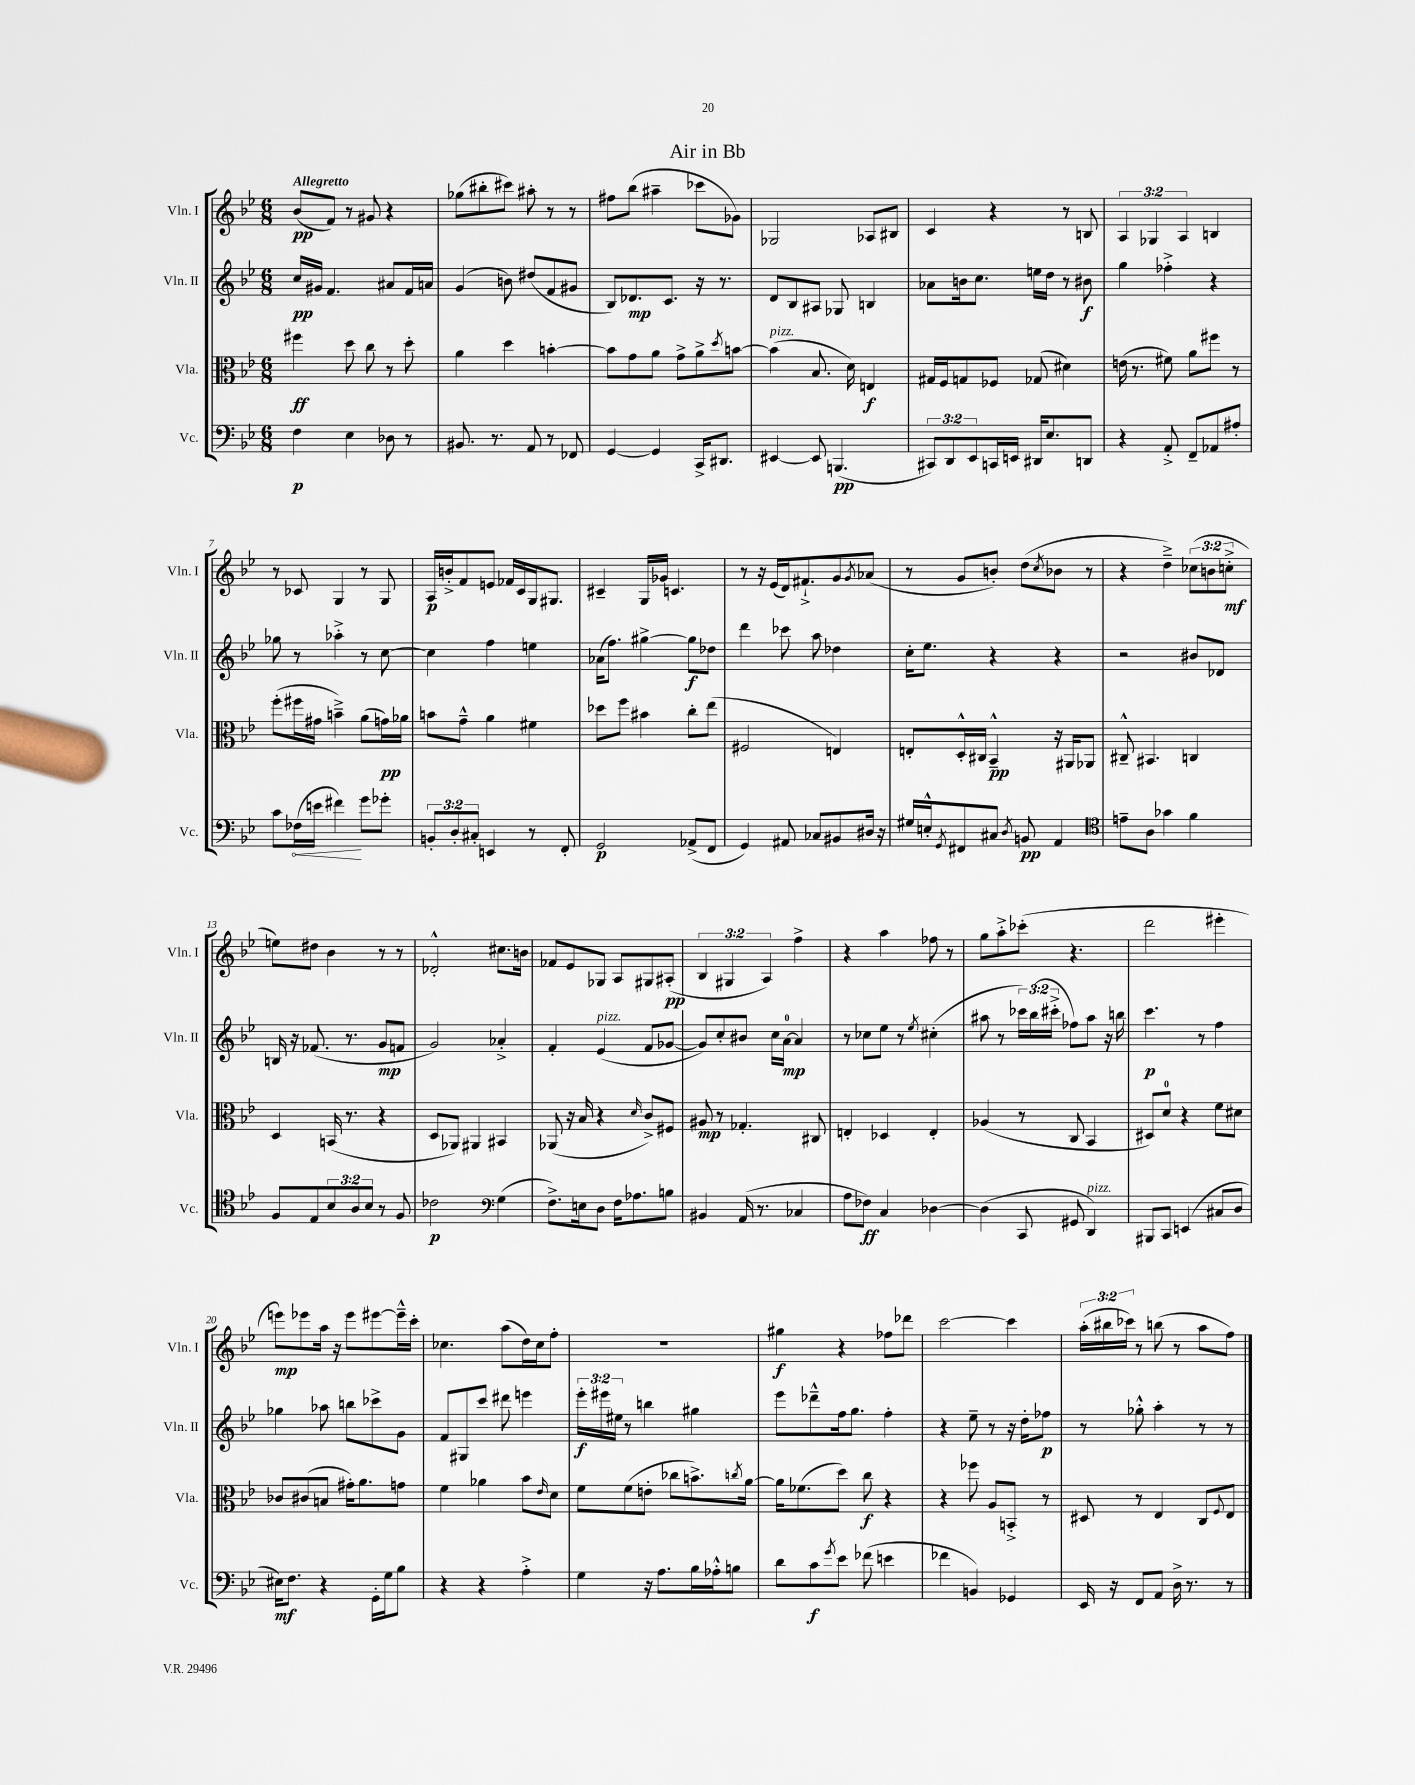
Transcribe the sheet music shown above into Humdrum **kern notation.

**kern	**kern	**kern	**kern
*staff4	*staff3	*staff2	*staff1
*clefF4	*clefC3	*clefG2	*clefG2
*k[b-e-]	*k[b-e-]	*k[b-e-]	*k[b-e-]
*M6/8	*M6/8	*M6/8	*M6/8
4F	4ff#	16cc	(8b-
.	.	16g#	.
.	.	4.f	8f)
4E-	8dd	.	8r
.	8cc	.	8g#
8D-	8r	8a#	4r
8r	8dd'	16f	.
.	.	16a	.
=	=	=	=
8.BB#	4a	(4g	(8gg-
.	.	.	8bb#'
8.r	.	.	.
.	4dd	8b)	8ccc#)
8AA	.	(8dd#	8aa#'
8r	[4b'	8f	8r
8FF-	.	8g#	8r
=	=	=	=
[4GG	8b]	8B-)	8ff#
.	8g	8.d-	(8bb-
4GG]	8a	.	4aa#~
.	.	8.c	.
.	8g^	.	.
16CC^	8a^	16r	8ccc-
8.DD#	.	8.r	.
.	8qdd	.	.
.	[8b	.	8g-)
=	=	=	=
[4EE#	(4b]	8d	2G-
.	.	8B-	.
8EE#]	8.B-	8A#	.
(4.BBB	.	8G-	.
.	16d)	.	.
.	4E	4B	8A-
.	.	.	8B#
=	=	=	=
12CC#)	16G#	8a-	4c
.	16F	.	.
12DD	.	.	.
.	8G	16b	.
12EE-	.	.	.
.	.	8.cc	.
16CC	8F-	.	4r
16EE	.	.	.
16DD#	(8G-	16ee	.
8.E-	.	16dd	.
.	4d#)	8r	8r
8DD	.	8b#	8B
=	=	=	=
4r	(16e	4gg	6A
.	8.r	.	.
.	.	.	6G-
8AA'^	8f#)	4ff-'^	.
.	.	.	6A
8FF~	8a	.	.
8AA-	8ff#	4r	4B
8A#'	8r	.	.
=	=	=	=
8c	(8ff'	8gg-	8r
(16F-	16ff#	8r	8c-
16e	16g#	.	.
4f#)	4b~^)	4aa-'^	4G
8g	(8a	8r	8r
8g-'	16g)	[8cc	8G
.	16a-	.	.
=	=	=	=
12BB'	8b	4cc]	16A
.	.	.	16b'^
12D'	.	.	.
.	8g~^^	.	8f
12C#'	.	.	.
4EE	4a	4ff	8e
.	.	.	16f-
.	.	.	16c
8r	4f#	4ee	16G
.	.	.	8.G#
8FF'	.	.	.
=	=	=	=
2GG	8dd-	(16a-	4c#~
.	.	8.ff)	.
.	8ff	.	.
.	4b#	[4gg#^	16G
.	.	.	16g-
.	.	.	4.c
(8AA-^	8cc'	8gg#]	.
8FF	(8ee-	8dd-	.
=	=	=	=
4GG)	2F#	4ddd	8r
.	.	.	16r
.	.	.	(16e-
8AA#	.	8ccc-	16d)
.	.	.	8.f#`^
8C-	.	8aa	.
8BB#	4E)	4dd-	8g
.	.	.	8qg
16D#	.	.	(8a-
16r	.	.	.
=	=	=	=
16G#	8E'	16cc'	8r
16E'^^	.	8.ee-	.
8qGG	.	.	.
8FF#	16D'^^	.	8g
.	16C#	.	.
8C#	4BB-~^^	4r	8b')
8qD	.	.	.
8BB	.	.	(8dd
.	.	.	8qcc
4AA	16r	4r	8b-
.	16AA#	.	.
.	8AA-	.	8r
=	=	=	=
*clefC4	*	*	*
8e~	8C#~^^	2r	4r
8A	4.BB#	.	.
4g-	.	.	4dd~^)
4f	4C	8b#	(12cc-
.	.	.	12b
.	.	8d-	.
.	.	.	12cc'^
=	=	=	=
8F	4D	16B	8ee)
.	.	16r	.
8E-	.	(8.f-	8dd#
12B-	(16BB	.	4b-
.	8.r	8.r	.
12A	.	.	.
12B-	.	.	.
8r	4r	8g	8r
8F	.	8f	8r
=	=	=	=
2c-	8D	2g)	2d-'^^
.	8AA-)	.	.
.	4AA#	.	.
*clefF4	*	*	*
(4G	4BB#	4a-'^	8.cc#
.	.	.	16b
=	=	=	=
8.F^)	(8AA-	4f'	8f-
.	16r	.	8e-
16E	16B-	.	.
8D	4r	(4e-	8G-
16F	.	.	8A
8.A-	.	.	.
.	16qqd	.	.
.	8c^)	8f	8G#
8B	8F#	[8g-	(8A#'
=	=	=	=
4BB#	8A#	8g-])	6B-
.	8r	8cc'	.
.	.	.	6G#
(16AA	4.G-'	8b#	.
8.r	.	.	.
.	.	.	6A)
.	.	16cc	.
.	.	[16a	.
4C-	.	4a]	4ff^
.	8C#	.	.
=	=	=	=
8A	4E'	8r	4r
8F-)	.	8cc-	.
4C	4D-	8ee-	4aa
.	.	8r	.
.	.	8qee-	.
[4D-	4E'	(4cc#'	8ff-
.	.	.	8r
=	=	=	=
(4D-]	(4A-	8aa#	8gg
.	.	8r	8aa'^
8CC	8r	24ccc-)	(8ccc-'
.	.	(24bb-	.
.	.	24ccc#'^	.
8GG#	8C	8ff-)	4.r
4DD)	4BB-	8aa#	.
.	.	16r	.
.	.	16bb	.
=	=	=	=
8BBB#	8D#)	4.ccc	2ddd
8CC	8d	.	.
(4EE	4r	.	.
.	.	8r	.
8C#	8f	4ff	4eee#'
8D	8d#	.	.
=	=	=	=
16E#)	8c-	4gg-	8eee)
8.F	.	.	.
.	(8c#	.	8eee-
4r	8B	8aa-	16aa
.	.	.	16r
.	16g#')	8bb	8eee-
.	8.a	.	.
16GG'	.	8ccc-^	[8eee#
16G	.	.	.
8B-	8g	8g	16eee#~^^]
.	.	.	16ccc'
=	=	=	=
4r	4f	8f	4.cc-
.	.	8G#	.
4r	4a-	8ccc	.
.	.	8ddd#	(8aa
4A'^	8b-	4eee	16dd)
.	.	.	16cc-
.	16qqe-	.	.
.	8d	.	8ff'
=	=	=	=
4G	8f	24eee-'	2.r
.	.	24eee#	.
.	.	24ee#	.
.	(8f	8r	.
16r	8e'	4bb	.
8.A	.	.	.
.	8cc-	.	.
16B-	8.b^)	4gg#	.
16A-'^^	.	.	.
8B	.	.	.
.	8qcc	.	.
.	[16a	.	.
=	=	=	=
8d	16a]	8eee-	4gg#
.	(8.f-	.	.
8c	.	8ddd-~^^	.
8qg	.	.	.
8e-	8dd)	16ff	4r
.	.	8.gg	.
(8f-	8cc	.	.
4e	4r	4ff'	8ff-
.	.	.	8ddd-
=	=	=	=
4f-	4r	4r	[2ccc
4BB)	8ff-	8ee-~	.
.	8A	8r	.
4GG-	8BB'^	16r	4ccc]
.	.	16dd'	.
.	8r	8ff-	.
=	=	=	=
16EE-	8D#	8r	(24aa'
.	.	.	24bb#
16r	.	.	.
.	.	.	24ccc-)
8FF	8r	8gg-'^^	8r
8AA	4E-	4aa'	(8bb
16D^	.	.	8r
8.r	.	.	.
.	8C	8r	8aa
.	8qqF	.	.
8r	8E-	8r	8ff)
==	==	==	==
*-	*-	*-	*-
